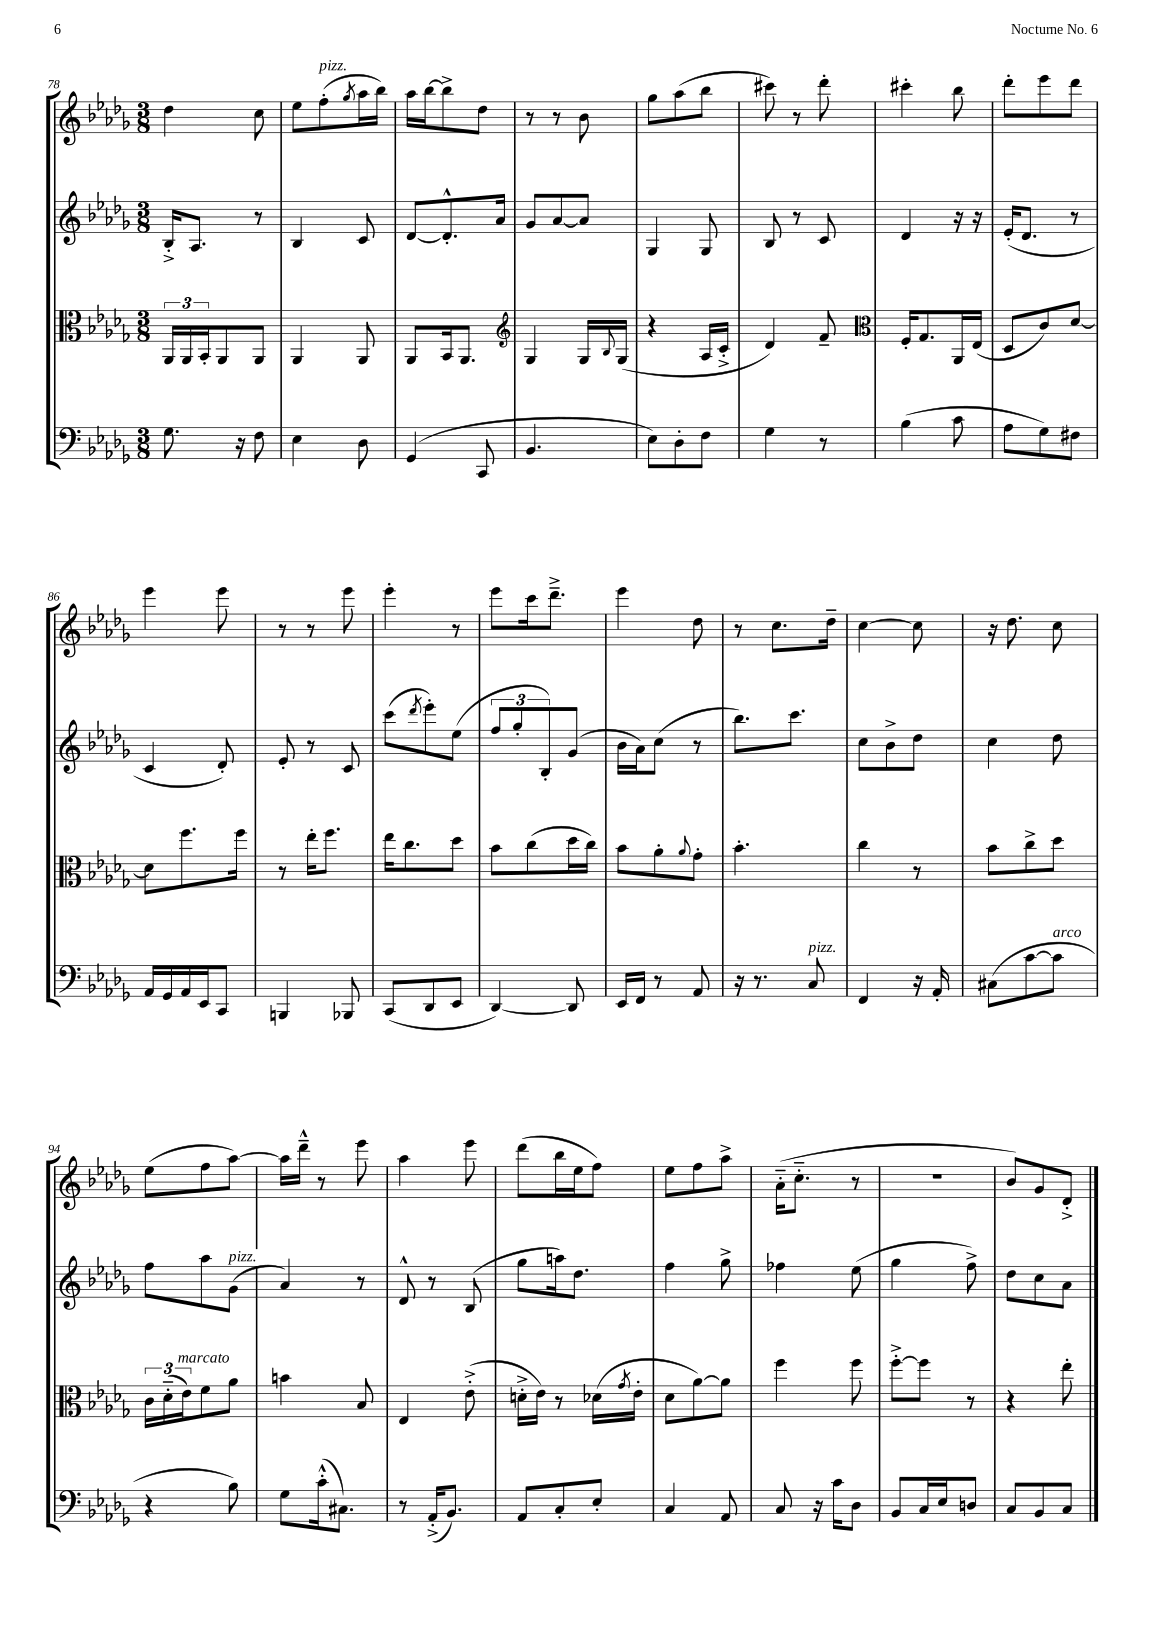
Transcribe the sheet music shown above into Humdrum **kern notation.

**kern	**kern	**kern	**kern
*staff4	*staff3	*staff2	*staff1
*clefF4	*clefC3	*clefG2	*clefG2
*k[b-e-a-d-g-]	*k[b-e-a-d-g-]	*k[b-e-a-d-g-]	*k[b-e-a-d-g-]
*M3/8	*M3/8	*M3/8	*M3/8
8.G-	24AA-	16B-'^	4dd-
.	24AA-	.	.
.	.	8.A-	.
.	24BB-'	.	.
.	8AA-	.	.
16r	.	.	.
8F	8AA-	8r	8cc
=	=	=	=
4E-	4AA-	4B-	8ee-
.	.	.	(8ff'
.	.	.	8qgg-
8D-	8AA-	8c	16aa-
.	.	.	16bb-)
=	=	=	=
(4GG-	8AA-	[8d-	16aa-
.	.	.	[16bb-
.	16BB-	8.d-'^^]	8bb-^]
.	8.AA-	.	.
8CC	.	.	8dd-
.	.	16a-	.
=	=	=	=
*	*clefG2	*	*
4.BB-	4G-	8g-	8r
.	.	[8a-	8r
.	16G-	8a-]	8b-
.	8qqB-	.	.
.	(16G-	.	.
=	=	=	=
8E-)	4r	4G-	8gg-
8D-'	.	.	(8aa-
8F	16A-	8G-	8bb-
.	16c'^	.	.
=	=	=	=
4G-	4d-)	8B-	8ccc#)
.	.	8r	8r
8r	8f~	8c	8ddd-'
=	=	=	=
*	*clefC3	*	*
(4B-	16F'	4d-	4ccc#'
.	8.G-	.	.
8c	16AA-	16r	8bb-
.	(16E-	16r	.
=	=	=	=
8A-	8D-	(16e-'	8ddd-'
.	.	8.d-	.
8G-)	8c)	.	8eee-
8F#	[8d-	8r	8ddd-
=	=	=	=
16AA-	8d-]	4c	4eee-
16GG-	.	.	.
16AA-	8.ff	.	.
16EE-	.	.	.
8CC	.	8d-')	8eee-
.	16ff	.	.
=	=	=	=
4BBB	8r	8e-'	8r
.	16ee-'	8r	8r
.	8.ff	.	.
8BBB-	.	8c	8eee-
=	=	=	=
(8CC	16ee-	(8ccc	4eee-'
.	8.cc	.	.
.	.	8qddd-	.
8DD-	.	8eee-')	.
8EE-	8dd-	(8ee-	8r
=	=	=	=
[4DD-)	8b-	12ff	8eee-
.	.	12gg-'	.
.	(8cc	.	16ccc
.	.	12B-')	.
.	.	.	8.ddd-~^
8DD-]	16dd-	(8g-	.
.	16cc)	.	.
=	=	=	=
16EE-	8b-	16b-	4eee-
16FF	.	16a-)	.
8r	8a-'	(8cc	.
.	8qqa-	.	.
8AA-	8g-'	8r	8dd-
=	=	=	=
16r	4.b-'	8.bb-)	8r
8.r	.	.	.
.	.	.	8.cc
.	.	8.ccc	.
8C	.	.	.
.	.	.	16dd-~
=	=	=	=
4FF	4cc	8cc	[4cc
.	.	8b-^	.
16r	8r	8dd-	8cc]
16AA-'	.	.	.
=	=	=	=
(8C#	8b-	4cc	16r
.	.	.	8.dd-
[8c	8cc^	.	.
8c]	8dd-	8dd-	8cc
=	=	=	=
4r	24c	8ff	(8ee-
.	(24d-'~	.	.
.	24e-)	.	.
.	8f	8aa-	8ff
8B-)	8a-	(8g-	[8aa-)
=	=	=	=
8G-	4b	4a-)	16aa-]
.	.	.	16ddd-~^^
(16c'^^	.	.	8r
8.C#)	.	.	.
.	8B-	8r	8eee-
=	=	=	=
8r	4E-	8d-^^	4aa-
(16AA-'^	.	8r	.
8.BB-)	.	.	.
.	(8e-'^	(8B-	8eee-
=	=	=	=
8AA-	16d'^	8gg-	(8ddd-
.	16e-)	.	.
8C'	8r	16aa)	16bb-
.	.	8.dd-	16ee-
8E-'	(16d-	.	8ff)
.	8qg-	.	.
.	16e-'	.	.
=	=	=	=
4C	8d-	4ff	8ee-
.	[8a-)	.	8ff
8AA-	8a-]	8gg-^	8aa-^
=	=	=	=
8C	4ff	4ff-	(16a-'~
.	.	.	8.cc'~
16r	.	.	.
16c	.	.	.
8D-	8ff	(8ee-	8r
=	=	=	=
8BB-	[8ff'^	4gg-	4.r
16C	8ff]	.	.
16E-	.	.	.
8D	8r	8ff^)	.
=	=	=	=
8C	4r	8dd-	8b-)
8BB-	.	8cc	8g-
8C	8ee-'	8a-	8d-'^
==	==	==	==
*-	*-	*-	*-
